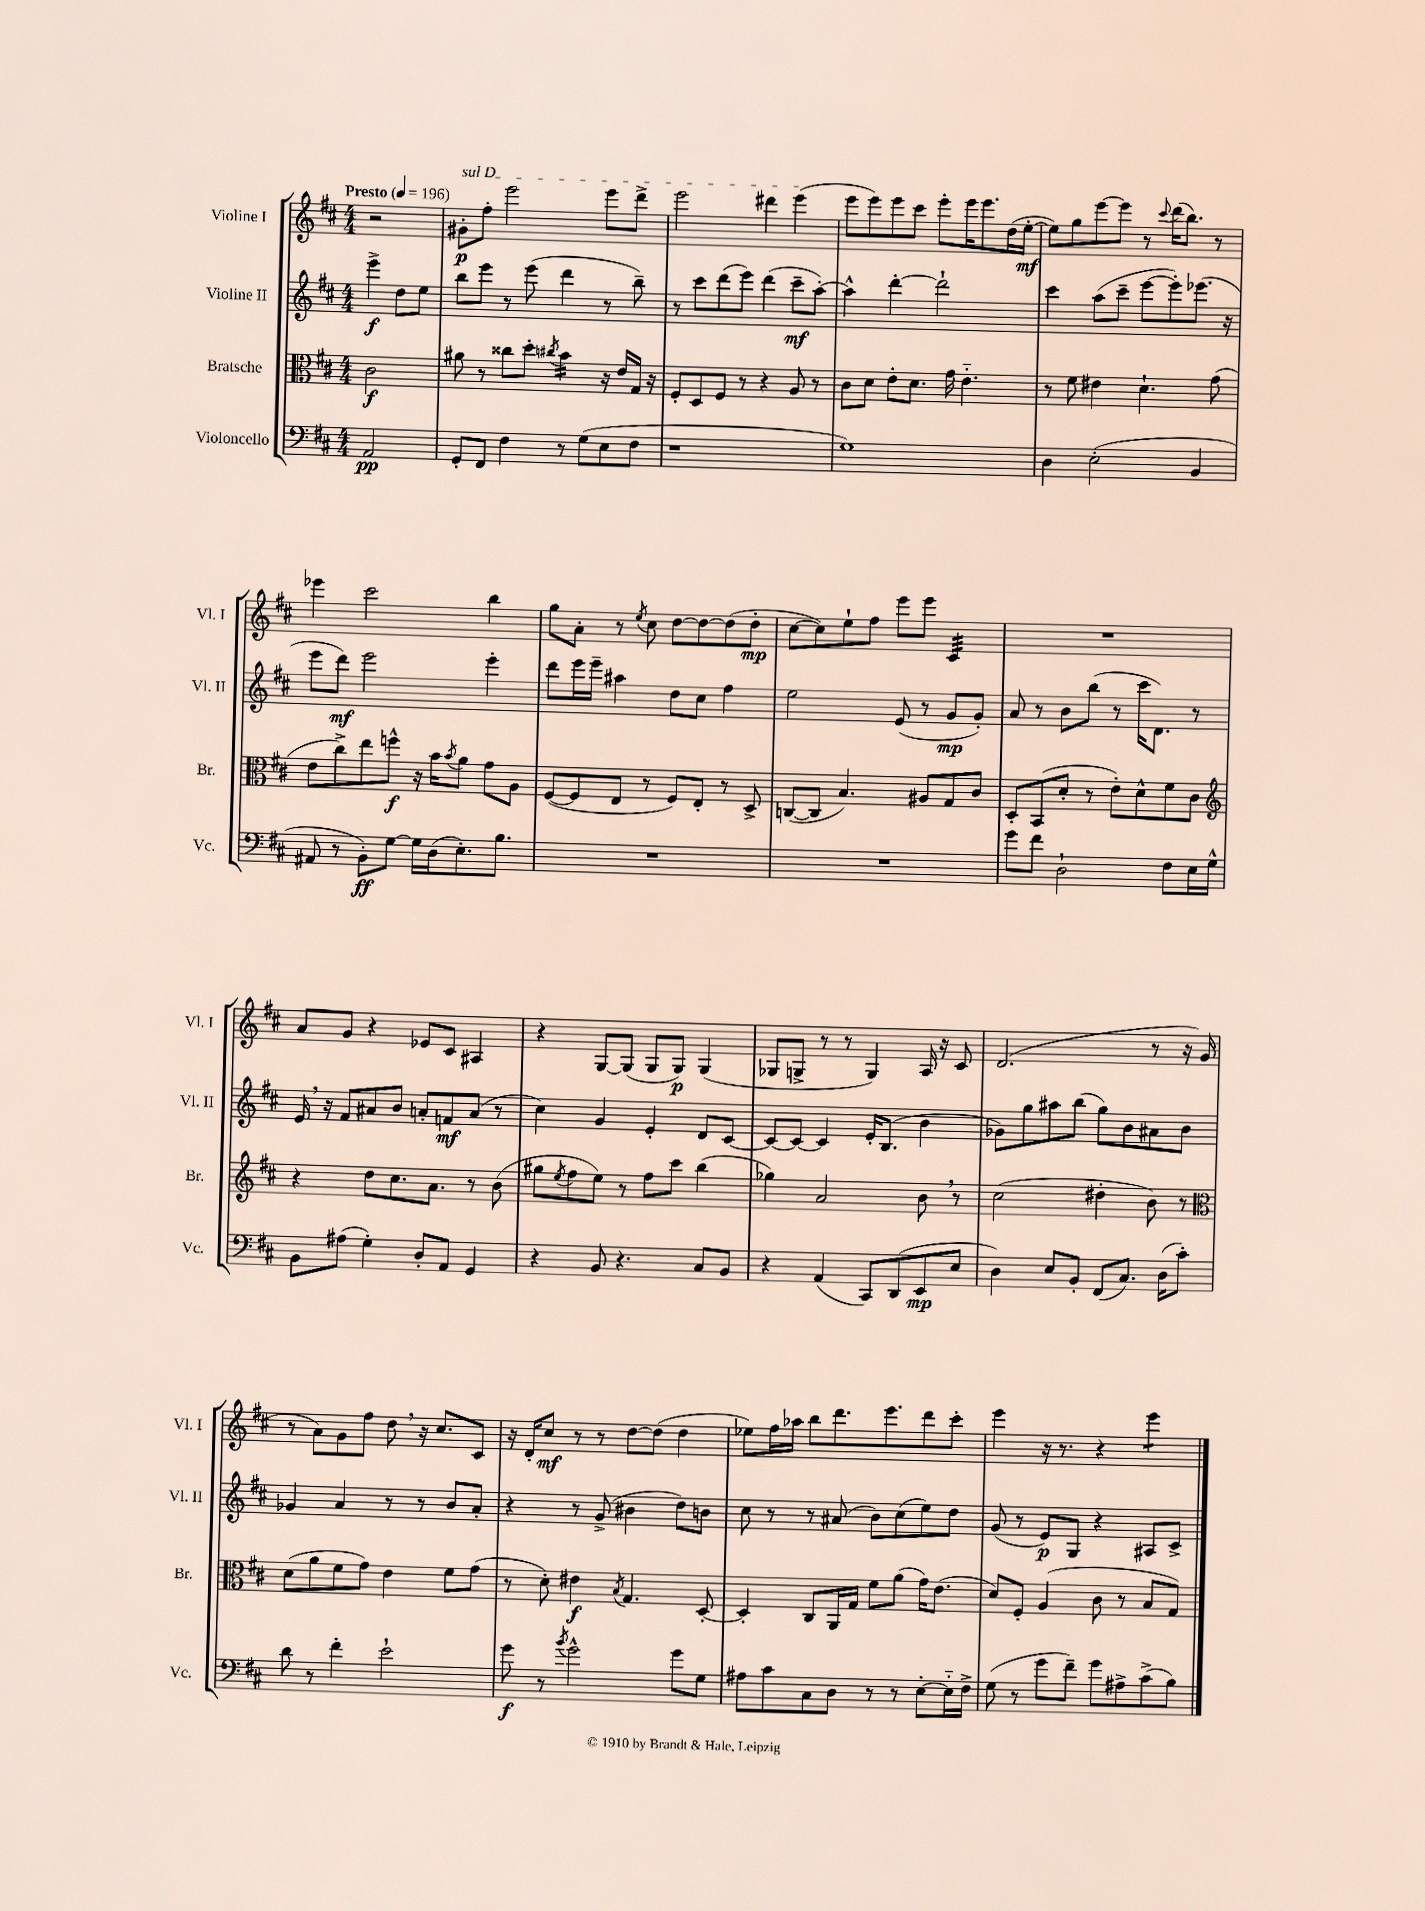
<<
\new StaffGroup <<
\new Staff = "s0" \with { instrumentName = "Violine I" shortInstrumentName = "Vl. I" } {
    \clef treble \key d \major \numericTimeSignature \time 4/4 \partial 2 \tempo "Presto" 4 = 196
    r2 |
    \once \override TextSpanner.bound-details.left.text = \markup { \italic "sul D" } gis'8-.\p\startTextSpan fis''8-. e'''2 e'''8 d'''8-> |
    e'''2 dis'''4 e'''4\stopTextSpan( |
    e'''8 e'''8) e'''8 cis'''8 e'''8-. e'''16 e'''8. d''16( e''16~-.\mf |
    e''8) g''8 e'''8~ e'''8 r8 \appoggiatura { cis'''8 } d'''16( b''8.) r8 |
    ees'''4 cis'''2 b''4 |
    g''8 a'8-. r8 \acciaccatura { e''8 } cis''8 d''8~ d''8~ d''8( d''8-.\mp |
    cis''8~ cis''8) e''8-! fis''8 e'''8 e'''8 cis'4:32 |
    R1 |
    a'8 g'8 r4 ees'8 cis'8 ais4 |
    r4 g8~ g8( g8 g8\p) g4( |
    ges8 g8-> r8 r8 g4) a16 r16 cis'8 |
    d'2.( r8 r16 g'16 |
    r8 a'8) g'8 fis''8 d''8 \breathe r16 cis''8. cis'8 |
    r16 d'16-. cis''8\mf r8 r8 d''8~ d''8( d''4 |
    ees''8) fis''16 aes''16 b''8 d'''8. e'''8. d'''8 cis'''8-. |
    e'''4 r16 r8. r4 e'''4:8 \bar "|." |
}
\new Staff = "s1" \with { instrumentName = "Violine II" shortInstrumentName = "Vl. II" } {
    \clef treble \key d \major \numericTimeSignature \time 4/4 \partial 2
    e'''4->\f d''8 e''8 |
    b''8 e'''8 r8 e'''8( d'''4 r8 b''8--) |
    r8 cis'''8 d'''8( e'''8) d'''4( cis'''8--\mf a''8~-.) |
    a''4-^ d'''4~-. d'''2-! |
    cis'''4 a''8( cis'''8-- e'''8~ e'''8-.) ees'''8.( r16 |
    e'''8 d'''8\mf) e'''2 e'''4-. |
    d'''8 e'''16 e'''16-- ais''4 d''8 cis''8 fis''4 |
    e''2 e'8( r8 g'8\mp g'8-.) |
    a'8 r8 b'8 b''8( r8 cis'''16 d'8.) r8 |
    e'16 \breathe r16 fis'8 ais'8 b'8 a'8-. f'8\mf a'8( r8 |
    cis''4) g'4 e'4-. d'8 cis'8~ |
    cis'8~ cis'8~ cis'4 e'16-. b8.( b'4 |
    ges'8) g''8 ais''8 b''8( g''8) b'8 ais'8 b'8 |
    ges'4 a'4 r8 r8 b'8 a'8-. |
    r4 r8 g'8->( bis'4 d''8) b'8 |
    cis''8 r8 r8 ais'8( b'8) cis''8( e''8) d''8 |
    g'8( r8 e'8\p) g8 r4 ais8 cis'8-> \bar "|." |
}
\new Staff = "s2" \with { instrumentName = "Bratsche" shortInstrumentName = "Br." } {
    \clef alto \key d \major \numericTimeSignature \time 4/4 \partial 2
    cis'2\f |
    ais'8 r8 cisis''8 d''8-. \acciaccatura { cis''8 } b'4:16 r16 e'16 g16 r16 |
    fis8-. d8 fis8 r8 r4 a8 r8 |
    cis'8 d'8 e'8-. d'8. g'16 e'4.-_ |
    r8 fis'8 eis'4 d'4.-! g'8( |
    e'8 cis''8->) e''8 f''8-^\f r16 b'16 \acciaccatura { b'8 } a'8 g'8 a8 |
    fis8~( fis8 e8 r8 fis8) e8-. r8 d8-> |
    c8~( c8 b4.) ais8 g8 cis'8 |
    d8-. b,8( d'8-. r8 e'8-.) d'8-^ fis'8 cis'8 |
    \clef treble r4 d''8 cis''8. a'8. r8 b'8( |
    gis''8 \acciaccatura { e''8 } fis''8 e''8) r8 fis''8 cis'''8 b''4( |
    ges''4) a'2 b'8 \breathe r8 |
    cis''2( dis''4-. b'8) r8 |
    \clef alto d'8( a'8 fis'8 g'8) e'4 fis'8 g'8( |
    r8 d'8-.) eis'4\f \acciaccatura { b8 } g4. d8~-. |
    d4-. cis8 a,16 g16 fis'8 a'8( g'16) e'8.( |
    d'8) fis8-. a4( cis'8 r8 b8 g8) \bar "|." |
}
\new Staff = "s3" \with { instrumentName = "Violoncello" shortInstrumentName = "Vc." } {
    \clef bass \key d \major \numericTimeSignature \time 4/4 \partial 2
    a,2\pp |
    g,8-. fis,8 fis4 r8 g8( e8 fis8 |
    r1 |
    g1) |
    d4 e2-.( b,4 |
    ais,8 r8 b,8-.\ff) g8~ g16 d16( e8.-.) b8. |
    R1 |
    R1 |
    g'8 fis'8 d2-! fis8 e16 g16-^ |
    b,8 ais8( g4-.) d8-. a,8 g,4 |
    r4 b,8 r4. cis8 b,8 |
    r4 a,4( cis,8) d,8( e,8\mp e8 |
    d4) e8 b,8-. fis,8( cis8.) d16( cis'8-.) |
    d'8 r8 fis'4-. e'2-! |
    g'8\f r8 \acciaccatura { b'8 } g'2-^ g'8 g8 |
    ais8 cis'8 cis8 d8 r8 r8 e8~-. e16-_ fis16-> |
    g8( r8 g'8 fis'8--) g'8 ais8-> cis'8->( b8) \bar "|." |
}
>>
>>
\layout { \context { \Score \remove "Bar_number_engraver" } }
